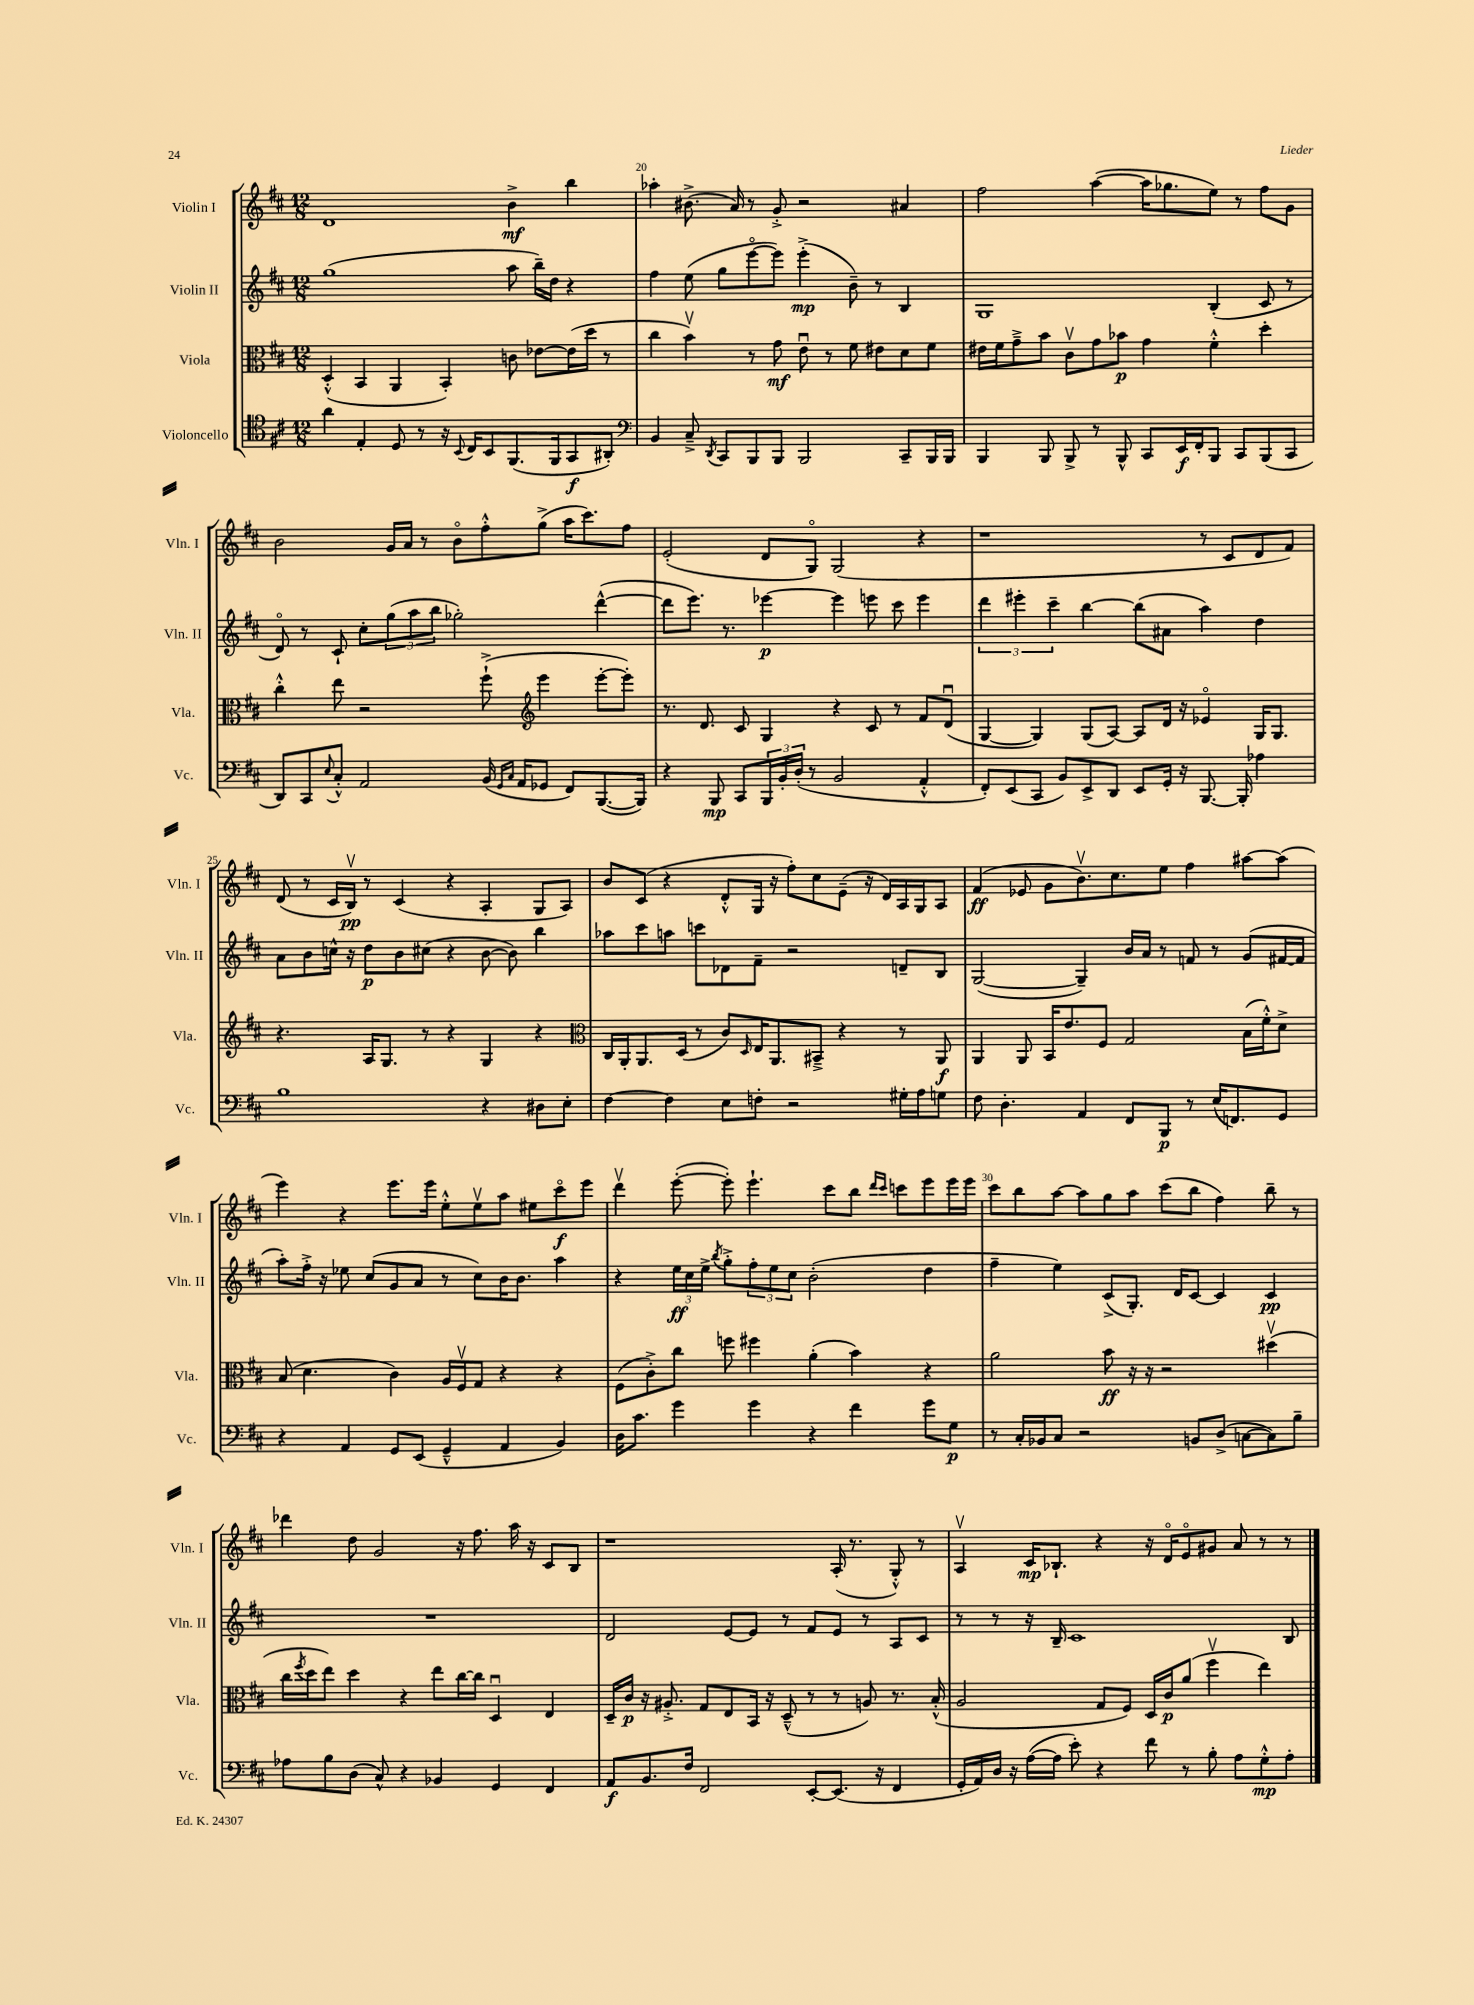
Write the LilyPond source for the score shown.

<<
\new StaffGroup <<
\new Staff = "s0" \with { instrumentName = "Violin I" shortInstrumentName = "Vln. I" } {
    \clef treble \key d \major \numericTimeSignature \time 12/8
    d'1 b'4->\mf b''4 |
    aes''4-. bis'8.->( a'16) r8 g'8-.-> r2 ais'4 |
    fis''2 a''4~( a''16 ges''8. e''8) r8 fis''8 g'8 |
    b'2 g'16 a'16 r8 b'8\flageolet fis''8-.-^ g''8->( a''16 cis'''8.) fis''8 |
    e'2-.( d'8 g8\flageolet) g2( r4 |
    r1 r8 cis'8 d'8 fis'8) |
    d'8( r8 cis'16 b16\upbow\pp) r8 cis'4( r4 a4-. g8 a8) |
    b'8 cis'8( r4 d'8-.-^ g16 r16 fis''8-.) cis''8 e'8--( r16 d'16) a16 g16 a8 |
    fis'4\ff( ees'8 g'8 b'8.\upbow) cis''8. e''8 fis''4 ais''8~ ais''8( |
    e'''4) r4 e'''8. e'''16 e''8-.-^ e''8\upbow a''8 eis''8 cis'''8\flageolet\f e'''8 |
    d'''4\upbow e'''8~-.( e'''8-.) e'''4.-! cis'''8 b''8 \grace { d'''16 cis'''16 } c'''8 e'''8 e'''16 e'''16 |
    cis'''8 b''8 a''8~ a''8 g''8 a''8 cis'''8( b''8 fis''4) b''8-- r8 |
    des'''4 d''8 g'2 r16 fis''8. a''16 r16 cis'8 b8 |
    r1 a16-.( r8. g8-.-^) r8 |
    a4\upbow cis'16\mp bes8.-! r4 r16 d'16\flageolet e'8\flageolet gis'8 a'8 r8 r8 \bar "|." |
}
\new Staff = "s1" \with { instrumentName = "Violin II" shortInstrumentName = "Vln. II" } {
    \clef treble \key d \major \numericTimeSignature \time 12/8
    g''1( a''8 b''16--) d''16 r4 |
    fis''4 e''8( g''8 e'''8~\flageolet e'''8) e'''4-.->\mp( b'8--) r8 b4 |
    g1 b4-.( cis'8 r8 |
    d'8\flageolet) r8 cis'8-! cis''8-. \tuplet 3/2 { g''8( a''8 b''8 } ges''2-.) d'''4~-^( |
    d'''8 e'''8.) r8. ees'''4~\p ees'''4 e'''8 cis'''8 e'''4 |
    \tuplet 3/2 { d'''4 eis'''4-. cis'''4-- } b''4~ b''8( ais'8 a''4) d''4 |
    a'8 b'8 c''16-^ r16 d''8\p b'8 cis''8( r4 b'8~ b'8) b''4 |
    aes''8 cis'''8 a''8 c'''8 des'8 fis'8-- r2 d'8-- b8 |
    g2~( g4--) b'16 a'16 r8 f'8 r8 g'8( fis'16~ fis'16 |
    a''8-.) fis''16-.-> r16 ees''8 cis''8( g'8 a'8 r8 cis''8) b'16 b'8. a''4 |
    r4 \tuplet 3/2 { e''16\ff cis''16 e''16-> } \acciaccatura { b''8 } g''8-.-> \tuplet 3/2 { fis''8-. e''8 cis''8 } b'2-.( d''4 |
    fis''4-- e''4) cis'8->( g8.-.) d'16 cis'8~ cis'4 cis'4\pp |
    R1. |
    d'2 e'8~ e'8 r8 fis'8 e'8 r8 a8 cis'8 |
    r8 r8 r16 b16-- cis'1 b8 \bar "|." |
}
\new Staff = "s2" \with { instrumentName = "Viola" shortInstrumentName = "Vla." } {
    \clef alto \key d \major \numericTimeSignature \time 12/8
    d4-.-^( b,4 a,4 b,4-.) c'8 ees'8~ ees'16( d''16 r8 |
    cis''4 b'4\upbow) r8 g'8\mf e'8\downbow r8 fis'8 eis'8 d'8 fis'8 |
    eis'16 fis'16 g'8---> b'8 cis'8\upbow g'8 bes'8\p g'4 fis'4-.-^ d''4-. |
    cis''4-.-^ e''8 r2 fis''8-!->( \clef treble e'''4 e'''8~-. e'''8-.) |
    r8. d'8. cis'8 g4 r4 cis'8 r8 fis'8 d'8\downbow( |
    g4~ g4) g8( a8~) a8 d'16 r16 ees'4\flageolet g16 g8. |
    r4. a16 g8. r8 r4 g4 r4 |
    \clef alto cis16 a,16-. a,8. d16( r8 cis'8) \grace { d16 } e16 a,8. bis,8---> r4 r8 a,8\f |
    a,4 a,8 b,16 e'8. fis8 g2 b16( fis'16-.-^) d'8-> |
    b8( d'4. cis'4) a16 fis16\upbow g8 r4 r4 |
    fis8( cis'8-.->) cis''8 f''8 fis''4 a'4-.( b'4) r4 |
    a'2 b'8\ff r16 r16 r2 dis''4\upbow( |
    cis''16 \acciaccatura { fis''8 } d''16 e''8) d''4 r4 e''8 cis''16~ cis''16 d4\downbow e4 |
    d16-- cis'16\p r16 ais8.-.-> g8 e8 b,16 r16 d8---^( r8 r8 a8) r8. b16-.-^( |
    a2 g8 fis8) d16 cis'16\p a'8( fis''4\upbow e''4) \bar "|." |
}
\new Staff = "s3" \with { instrumentName = "Violoncello" shortInstrumentName = "Vc." } {
    \clef tenor \key d \major \numericTimeSignature \time 12/8
    a'4 e4-. d8 r8 r16 \appoggiatura { b,8 } cis16 b,8 fis,8.( fis,16 g,8\f ais,8-.) |
    \clef bass b,4 cis8---> \acciaccatura { d,8 } cis,8 b,,8 b,,8 b,,2 cis,8-- b,,16 b,,16 |
    b,,4 b,,8 b,,8-> r8 b,,8-^ cis,8 e,16\f fis,16-. b,,8 cis,8 b,,8( cis,8 |
    d,8) cis,8 \appoggiatura { e8 } cis8-.-^ a,2 b,16( \grace { g,16 cis16 } a,16 ges,8 fis,8) b,,8.~( b,,16) |
    r4 b,,8\mp cis,8 \tuplet 3/2 { b,,16 b,16-. d16-.( } r8 b,2 a,4-.-^ |
    fis,8-.) e,8( cis,8 b,8) e,8-> d,8 e,8 g,16-. r16 b,,8.~ b,,16-. aes4 |
    b1 r4 dis8 e8-. |
    fis4~ fis4 e8 f8-. r2 gis16-. a16 g8 |
    fis8 d4.-. a,4 fis,8 b,,8\p r8 e16( f,8.) g,8 |
    r4 a,4 g,8 e,8( g,4---^ a,4 b,4) |
    d16 cis'8. g'4 g'4 r4 fis'4 g'8 g8\p |
    r8 cis16-. bes,16 cis8 r2 b,8 d8->( c8~ c8) b8-- |
    aes8 b8 d8( cis8-^) r4 bes,4 g,4 fis,4 |
    a,8\f b,8. fis16 fis,2 e,8~-. e,8.( r16 fis,4 |
    g,16-. a,16) d16 r16 a16~( a16 e'8-.) r4 fis'8 r8 b8-. a8 g8-.-^\mp a8-. \bar "|." |
}
>>
>>
\layout { \context { \Score currentBarNumber = #19 \override BarNumber.break-visibility = ##(#f #t #t) barNumberVisibility = #(every-nth-bar-number-visible 5) } }
